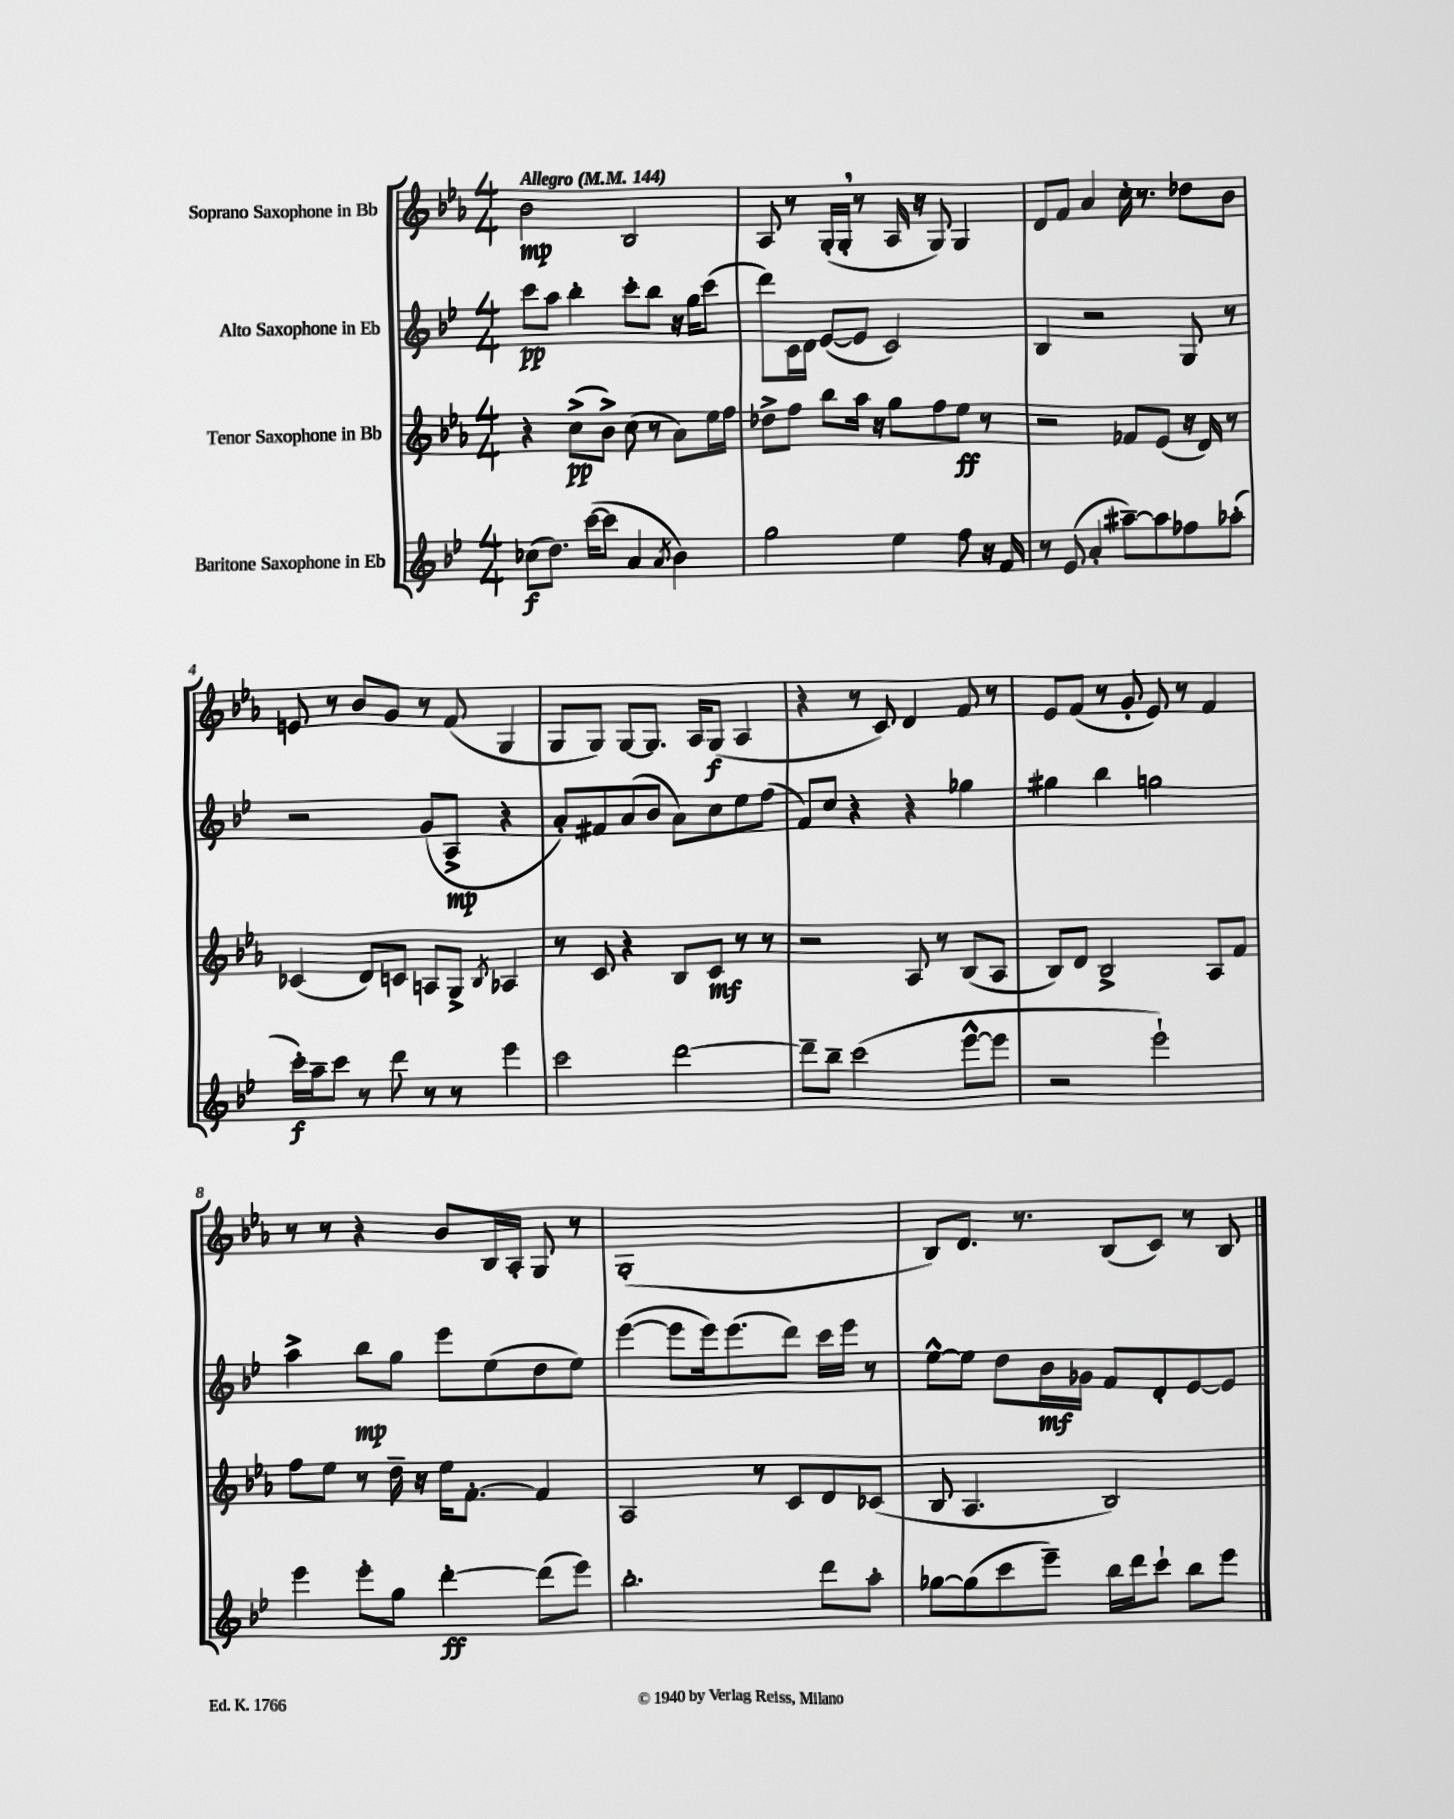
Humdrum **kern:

**kern	**kern	**kern	**kern
*staff4	*staff3	*staff2	*staff1
*clefG2	*clefG2	*clefG2	*clefG2
*k[b-e-]	*k[b-e-a-]	*k[b-e-]	*k[b-e-a-]
*M4/4	*M4/4	*M4/4	*M4/4
*MM144	*MM144	*MM144	*MM144
(8cc-	4r	8ccc	2b-
8.dd)	.	8aa	.
.	(8cc^	4bb-'	.
([16ccc	.	.	.
8ccc]	8b-^)	.	.
4a	(8cc	8ccc'	2B-
.	8r	8bb-	.
8qa	.	.	.
4b-)	8a-)	16r	.
.	.	16gg	.
.	16ee-	(8ccc	.
.	16ff	.	.
=	=	=	=
2gg	8dd-^	8ddd)	8A-
.	8ff	16c	8r
.	.	16d	.
.	8bb-	([8e-	(16G'
.	.	.	16G'
.	16aa-	8e-]	8r
.	16r	.	.
4ee-	8gg	2c)	16A-
.	.	.	16r
.	8ff	.	8G)
8ff	8ee-	.	4G
16r	8r	.	.
16f	.	.	.
=	=	=	=
8r	2r	4B-	8d
(8e-	.	.	8f
4a'	.	2r	4a-
[8aa#~)	8f-	.	16cc'
.	.	.	8.r
8aa#]	(8e-	.	.
8ff-	16r	8G	8dd-
.	16d)	.	.
(8aa-'	8r	8r	8b-
=	=	=	=
16ccc')	(4c-	2r	8e
16aa~	.	.	.
8ccc	.	.	8r
8r	8d)	.	8b-
8ddd	8c	.	8g
8r	8A	(8g	8r
8r	8G^	8A^	(8f
.	8qB-	.	.
4eee-	4A-	4r	4G
=	=	=	=
2ccc	8r	8a')	8G
.	8c	8f#	8G)
.	4r	(8a	[8G
.	.	8b-	8.G]
[2ddd	8B-	8a)	.
.	.	.	16A-
.	8c	8cc	(8G
.	8r	8ee-	4A-
.	8r	(8ff	.
=	=	=	=
8ddd~]	2r	8f)	4r
8bb-~	.	8cc	.
(2ccc	.	4r	8r
.	.	.	8c)
.	8A-	4r	4d
.	8r	.	.
[8eee-^^	(8B-	4gg-	8f
8eee-]	8A-	.	8r
=	=	=	=
2r	8B-)	4gg#	8e-
.	8d	.	(8f
.	2B-^	4bb-	8r
.	.	.	8g'
2eee-`)	.	2gg	8e-)
.	.	.	8r
.	8A-	.	4f
.	8f	.	.
=	=	=	=
4eee-	8ff	4aa^	8r
.	8ee-	.	8r
8eee-'	8r	8bb-	4r
8gg	16dd~	8gg	.
.	16r	.	.
[4ddd'	16ee-	8eee-	8b-
.	[8.f'	.	.
.	.	(8ee-	16B-
.	.	.	16A-'
(8ddd]	4f]	8dd	8G
8eee-)	.	8ee-)	8r
=	=	=	=
2.bb-'	2A-	([4eee-	(1G'
.	.	8eee-]	.
.	.	16eee-)	.
.	.	(8.eee-	.
.	8r	.	.
.	8c	8ddd)	.
8ddd	8d	16ccc	.
.	.	16eee-	.
8aa'	(8c-	8r	.
=	=	=	=
[8gg-	8B-	[8ee-^^	8B-)
(8gg-]	4.A-	8ee-]	8.d
8ccc	.	8dd	.
.	.	.	8.r
8eee-~)	.	16b-	.
.	.	16g-	.
16bb-	2B-)	8f	(8B-
16ddd	.	.	.
8ccc`	.	8d'	8c)
8bb-	.	[8e-	8r
8eee-	.	8e-]	8B-
==	==	==	==
*-	*-	*-	*-
